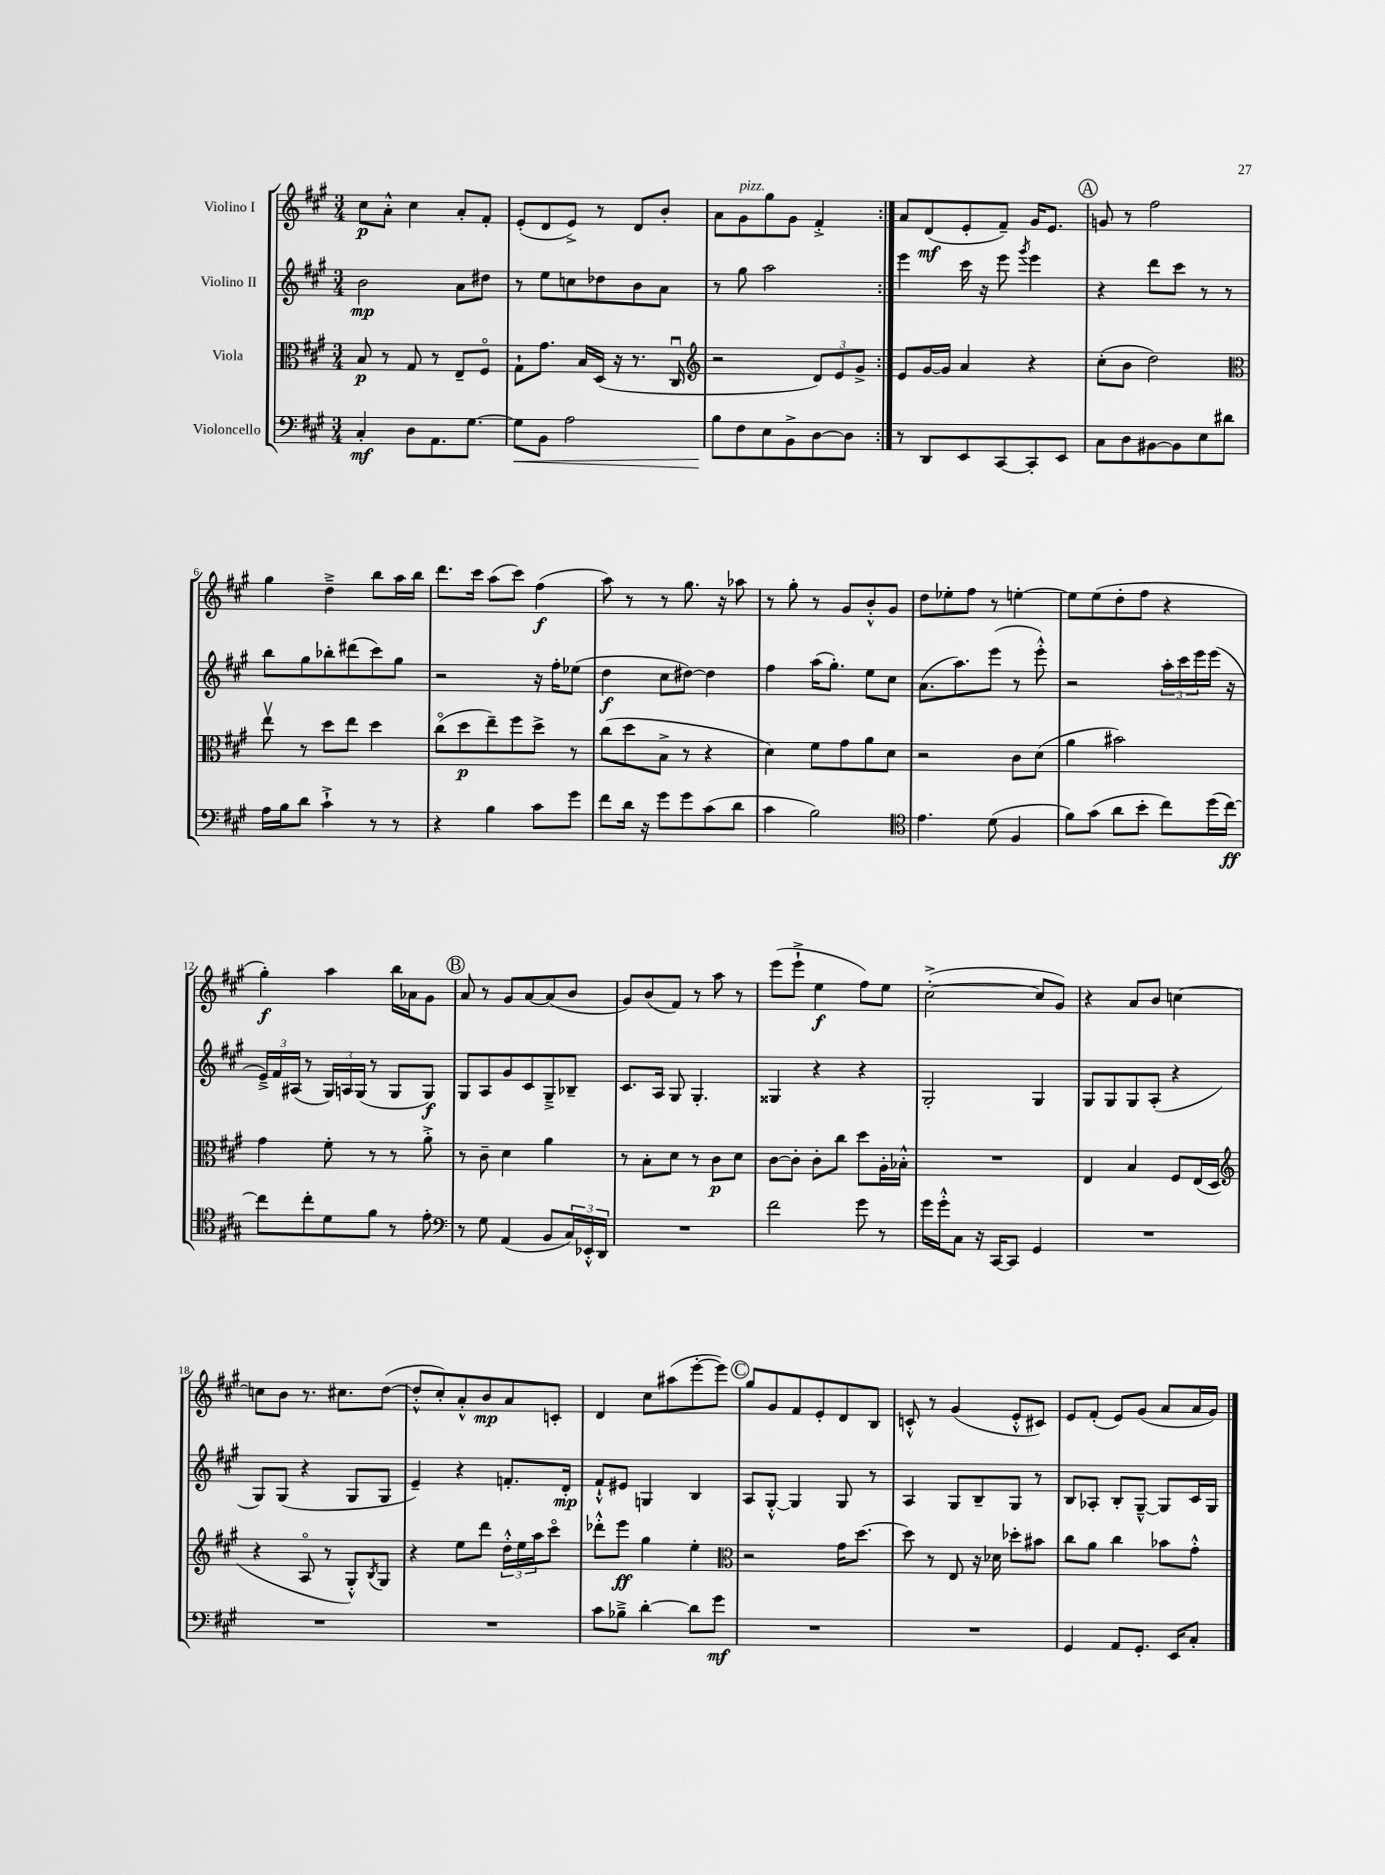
<<
\new StaffGroup <<
\new Staff = "s0" \with { instrumentName = "Violino I" } {
    \clef treble \key a \major \numericTimeSignature \time 3/4
    \repeat volta 2 { cis''8\p a'8-.-^ cis''4 a'8-. fis'8-. |
    e'8-.( d'8 e'8->) r8 d'8 b'8-. |
    a'8 gis'8^\markup { \italic "pizz." } gis''8 gis'8 fis'4-.-> | }
    a'8 d'8\mf( e'8-. fis'8--) gis'16 e'8. |
    \mark \markup { \circle "A" } g'8 r8 fis''2 |
    gis''4 d''4---> b''8 a''16 b''16 |
    d'''8. cis'''16 a''8( cis'''8) fis''4\f( |
    a''8) r8 r8 gis''8. r16 aes''8 |
    r8 gis''8-. r8 gis'8 b'8-.-^ gis'8 |
    d''8 ees''8-. fis''8 r8 e''4~-. |
    e''8 e''8( d''8-. fis''8 r4 |
    gis''4-.\f) a''4 b''16 aes'16 gis'8 |
    \mark \markup { \circle "B" } a'8 r8 gis'8 a'8~ a'8( b'8 |
    gis'8) b'8( fis'8) r8 a''8 r8 |
    e'''8( e'''8-!-> e''4\f fis''8) e''8 |
    cis''2~-.->( cis''8 gis'8) |
    r4 a'8 b'8 c''4~ |
    c''8 b'8 r8. cis''8. d''8~( |
    d''8-.-^ cis''8-.) a'8-.-^ b'8\mp a'8 c'8-. |
    d'4 cis''8 ais''8( e'''8~-. e'''8) |
    \mark \markup { \circle "C" } gis''8 gis'8 fis'8 e'8-. d'8 b8 |
    c'8-.-^ r8 gis'4( e'8-.-^ cis'8) |
    e'8 fis'8-.( e'8) gis'8( a'8 a'16 gis'16) \bar "|." |
}
\new Staff = "s1" \with { instrumentName = "Violino II" } {
    \clef treble \key a \major \numericTimeSignature \time 3/4
    \repeat volta 2 { b'2\mp a'8 dis''8 |
    r8 e''8 c''8 des''8 b'8 a'8 |
    r8 gis''8 a''2 | }
    e'''4 cis'''16 r16 e'''8 \acciaccatura { gis'''8 } e'''4 |
    \mark \markup { \circle "A" } r4 d'''8 cis'''8 r8 r8 |
    b''8 gis''8 bes''8-. dis'''8( cis'''8) gis''8 |
    r2 r16 fis''16-. ees''8( |
    d''4\f cis''8 dis''8~) dis''4 |
    fis''4 a''16( gis''8.-.) e''8 cis''8 |
    a'8.( a''8.) e'''8( r8 e'''8-.-^) |
    r2 \tuplet 3/2 { a''16-. cis'''16 e'''16 } e'''16( r16 |
    \tuplet 3/2 { e'16--->) fis'16 ais16( } r8 \tuplet 3/2 { gis16) a16 gis16( } r8 gis8 gis8\f) |
    \mark \markup { \circle "B" } gis8 a8 gis'8 cis'8 gis8---> bes8-- |
    cis'8. a16 gis8 gis4.-. |
    gisis4 r4 r4 |
    gis2-. gis4 |
    gis8 gis8 gis8 a8-.( r4 |
    gis8) gis8( r4 gis8 gis8 |
    e'4--) r4 f'8.-. d'16-.\mp |
    fis'8-!-^ eis'8 g4 b4 |
    \mark \markup { \circle "C" } a8 gis8~-.-^ gis4 gis8 r8 |
    a4 gis8 b8-- gis8 r8 |
    b8 aes8-. b8-. gis8~---^ gis8 cis'16 gis16 \bar "|." |
}
\new Staff = "s2" \with { instrumentName = "Viola" } {
    \clef alto \key a \major \numericTimeSignature \time 3/4
    \repeat volta 2 { b8\p r8 gis8 r8 e8-- fis8\flageolet |
    gis8-! gis'8. b16 d16( r16 r8. cis16\downbow |
    \clef treble r2 \tuplet 3/2 { d'8) e'8 gis'8-> } | }
    e'8 gis'16~ gis'16 a'4 r4 |
    \mark \markup { \circle "A" } cis''8-.( b'8 d''2) |
    \clef alto e''8\upbow r8 d''8 e''8 d''4 |
    cis''8\flageolet( d''8\p e''8--) fis''8 d''8-> r8 |
    cis''8( d''8 b8-> r8 r4 |
    d'4) fis'8 gis'8 a'8 d'8 |
    r2 cis'8 d'8( |
    a'4 bis'2) |
    gis'4 fis'8-. r8 r8 a'8-.-> |
    \mark \markup { \circle "B" } r8 cis'8-- d'4 a'4 |
    r8 b8-. d'8 r8 cis'8\p d'8 |
    cis'8~ cis'8-. cis'8-. cis''8 d''8 a16-. bes16-.-^ |
    R2. |
    e4 b4 fis8 e16( d16 |
    \clef treble r4 a8\flageolet r8 gis8-.-^) \acciaccatura { b8 } gis8 |
    r4 e''8 d'''8 \tuplet 3/2 { d''16-.-^ e''16 a''16 } cis'''8\flageolet |
    des'''8-.-^ e'''8\ff gis''4 e''4-. |
    \mark \markup { \circle "C" } \clef alto r2 gis'16 d''8.~ |
    d''8 r8 e8 r16 des'16 des''8-. bis'8 |
    cis''8 a'8 cis''4 bes'8 gis'8-.-^ \bar "|." |
}
\new Staff = "s3" \with { instrumentName = "Violoncello" } {
    \clef bass \key a \major \numericTimeSignature \time 3/4
    \repeat volta 2 { cis4-.\mf d8 a,8. gis8.~ |
    gis8\< b,8 a2 |
    b8\! fis8 e8 b,8-> d8~ d8 | }
    r8 d,8 e,8 cis,8~ cis,8-. e,8 |
    \mark \markup { \circle "A" } cis8 d8 bis,8~ bis,8 e8 dis'8 |
    a16 b16 d'8 cis'4-!-> r8 r8 |
    r4 b4 cis'8 gis'8 |
    fis'8 d'16 r16 gis'8 gis'8 cis'8( d'8 |
    cis'4 b2) |
    \clef tenor e'4. d'8( fis4 |
    fis'8) gis'8( a'8 b'8-. cis''8) d''16( cis''16~\ff) |
    cis''8 cis''8-. d'8 fis'8 r8 e'8-. |
    \mark \markup { \circle "B" } \clef bass r8 gis8 a,4( b,8 \tuplet 3/2 { cis16) ees,16-.-^ d,16 } |
    R2. |
    fis'2 gis'8 r8 |
    gis'16 gis'16-.-^ cis8 r16 cis,16~ cis,8 gis,4 |
    R2. |
    R2. |
    R2. |
    cis'8 bes8---> d'4~-. d'8 gis'8\mf |
    \mark \markup { \circle "C" } R2. |
    R2. |
    gis,4 a,8 gis,8.-. e,16 cis8-. \bar "|." |
}
>>
>>
